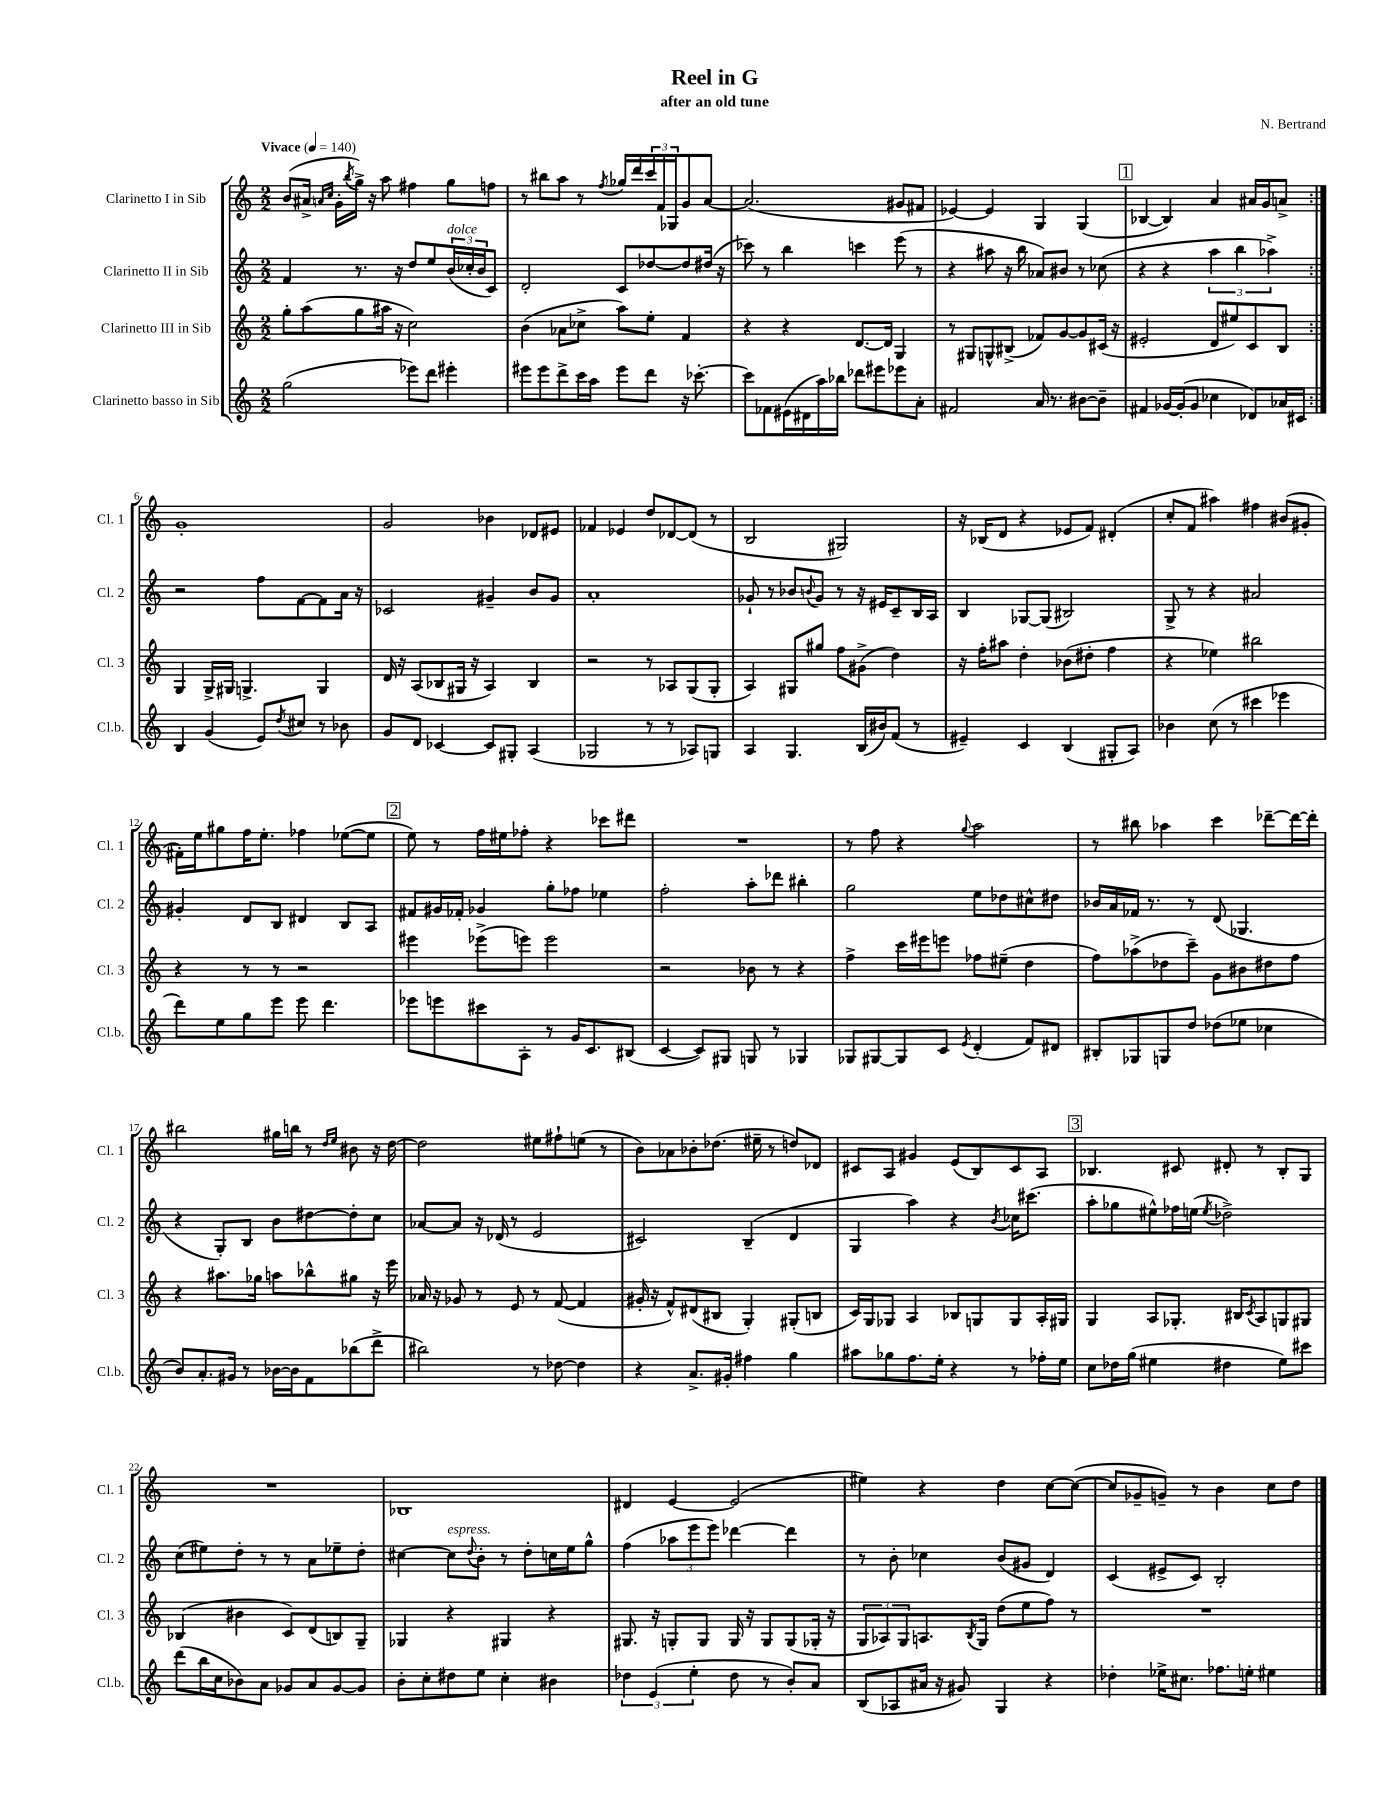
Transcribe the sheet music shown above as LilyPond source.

\header { title = "Reel in G" composer = "N. Bertrand" subtitle = "after an old tune" }
<<
\new StaffGroup <<
\new Staff = "s0" \with { instrumentName = "Clarinetto I in Sib" shortInstrumentName = "Cl. 1" } {
    \clef treble \key c \major \numericTimeSignature \time 2/2 \tempo "Vivace" 4 = 140
    \repeat volta 2 { b'8( ais'16-> \grace { a'16 c''16 } g'16-. \acciaccatura { b''8 } g''16->) r16 a''8 fis''4 g''8 f''8 |
    r8 bis''8 a''8 r8 \acciaccatura { f''8 } ges''16 d'''16 \tuplet 3/2 { c'''16 f'16 ges16 } g'8 a'8~ |
    a'2.( gis'8 fis'8 |
    ees'4~) ees'4 g4 g4( |
    \mark \markup { \box "1" } bes4~ bes4) a'4 ais'16 g'16 a'8-> | }
    g'1-. |
    g'2 bes'4 des'8 eis'8 |
    fes'4 ees'4 d''8 des'8~ des'8( r8 |
    b2 gis2) |
    r16 bes16( d'8 r4 ees'8 f'8) dis'4-.( |
    c''8-. f'8 ais''4) fis''4 bis'8( gis'8-. |
    fis'16-.) e''16 gis''8 f''16 e''8.-. fes''4 ees''8~( ees''8 |
    \mark \markup { \box "2" } e''8) r8 f''16 eis''16 fes''8-. r4 ces'''8 dis'''8 |
    R1 |
    r8 f''8 r4 \appoggiatura { g''8 } a''2 |
    r8 bis''8 aes''4 c'''4 des'''8~-- des'''16~ des'''16-. |
    bis''2 gis''16 b''16 r8 \grace { d''16 e''16 } bis'8 r16 d''16~ |
    d''2 eis''8 fis''8-! e''8( r8 |
    b'8) aes'8 bes'8-. des''8.( eis''16-- r8 d''8) des'8 |
    cis'8 a8 gis'4 e'8( b8) cis'8 a8 |
    \mark \markup { \box "3" } bes4. cis'8 dis'8-. r8 bes8-. g8 |
    R1 |
    bes1 |
    dis'4 e'4~ e'2( |
    eis''4) r4 d''4 c''8~ c''8~( |
    c''8 ges'8-- g'8--) r8 b'4 c''8 d''8 \bar "|." |
}
\new Staff = "s1" \with { instrumentName = "Clarinetto II in Sib" shortInstrumentName = "Cl. 2" } {
    \clef treble \key c \major \numericTimeSignature \time 2/2
    \repeat volta 2 { f'4 r8. r16 d''8 e''8 \tuplet 3/2 { b'16^\markup { \italic "dolce" }( ces''16-. b'16 } c'8) |
    d'2-. c'8 des''8~ des''8 dis''16( r16 |
    ces'''8) r8 b''4 c'''4 e'''8( r8 |
    r4 ais''8 r16 b''16 aes'8) bis'8 r8 ces''8( |
    \mark \markup { \box "1" } r4 r4 \tuplet 3/2 { a''4 b''4 aes''4->) } | }
    r2 f''8 f'8~ f'8 a'16 r16 |
    ces'2 gis'4-- b'8 gis'8 |
    a'1-. |
    ges'8-! r8 bes'8 \appoggiatura { b'8 } ges'8 r8 r16 eis'16 c'8-- b16 a16 |
    b4 ges8~ ges8( bis2) |
    g8-> r8 r4 ais'2 |
    gis'4-. d'8 b8 dis'4 b8 a8 |
    \mark \markup { \box "2" } fis'8 gis'16 fes'16-. ges'4 g''8-. fes''8 ees''4 |
    f''2-. a''8-. des'''8 bis''4-. |
    g''2 e''8 des''8 cis''8-^ dis''8 |
    bes'16 a'16 fes'16 r8. r8 d'8( ges4. |
    r4 g8-.) b8 b'8 dis''8~ dis''8-. c''8 |
    aes'8~ aes'8 r16 des'16( r8 e'2 |
    cis'2) b4--( d'4 |
    g4 a''4) r4 \acciaccatura { b'8 } ces''16 cis'''8.( |
    \mark \markup { \box "3" } a''8-. ges''8 eis''8-^) fes''16 e''16( \acciaccatura { e''8 } des''2->) |
    c''8( eis''8) d''8-. r8 r8 a'8 ees''8-- d''8-. |
    cis''4~ cis''8^\markup { \italic "espress." } \appoggiatura { d''8 } b'8-. r8 d''8-. c''16 e''16 g''8-^ |
    f''4( \tuplet 3/2 { aes''8 e'''8 e'''8) } des'''4~ des'''4 |
    r8 b'8-. ces''4 b'8( gis'8 d'4) |
    c'4( eis'8-> c'8) b2-. \bar "|." |
}
\new Staff = "s2" \with { instrumentName = "Clarinetto III in Sib" shortInstrumentName = "Cl. 3" } {
    \clef treble \key c \major \numericTimeSignature \time 2/2
    \repeat volta 2 { g''8-. a''8( g''8 ais''16 r16 c''2) |
    b'4( aes'8 ces''8-> a''8) e''8-. f'4 |
    r4 r4 d'8.~ d'16 g4 |
    r8 gis8 g8-^ bis8->( fes'8) g'8~ g'8 cis'16( r16 |
    \mark \markup { \box "1" } eis'2-. d'8 eis''8) c'8 b8 | }
    g4 g16-> gis16 g4.-> g4 |
    d'16 r16 a8( bes8 gis16 r16 a4) bes4 |
    r2 r8 aes8 g8( g8-. |
    a4) gis8 gis''8 f''8 gis'8->( d''4) |
    r16 f''16-. ais''8 d''4-. bes'8( dis''8-. f''4 |
    r4 ees''4) bis''2 |
    r4 r8 r8 r2 |
    \mark \markup { \box "2" } eis'''4 ees'''8->( e'''8) e'''2 |
    r2 bes'8 r8 r4 |
    f''4-> c'''16 eis'''16 e'''8 fes''8 eis''8--( d''4 |
    f''8) aes''8->( des''8 c'''8--) g'8 bis'8 dis''8 f''8 |
    r4 ais''8. ges''16 a''8 bes''8-^ gis''8 r16 e'''16 |
    aes'16 r16 ges'8 r8 e'8 r8 f'8~( f'4 |
    gis'16-. r16 f'8-^) dis'8( bis8 g4-.) gis8-.( b8 |
    c'16) g16 ges8 a4 bes8 g8 g8 a16-. gis16 |
    \mark \markup { \box "3" } g4 a8 ges8.-. bis16 \acciaccatura { c'8 } a8 g8 gis8 |
    bes4( bis'4 c'8) d'8( b8) g8-- |
    ges4 r4 gis4 r4 |
    gis8. r16 g8-. g8 g16 r16 g8 g8( ges16-. r16 |
    \tuplet 3/2 { g8 aes8) g8 } a8. \acciaccatura { b8 } g16 d''8( e''8 f''8) r8 |
    R1 \bar "|." |
}
\new Staff = "s3" \with { instrumentName = "Clarinetto basso in Sib" shortInstrumentName = "Cl.b." } {
    \clef treble \key c \major \numericTimeSignature \time 2/2
    \repeat volta 2 { g''2( ees'''8) d'''8 eis'''4-. |
    eis'''8 eis'''8 d'''8-> c'''16 a''16 eis'''8 d'''8 r16 ces'''8.~-. |
    ces'''8 fes'8 eis'16( dis'16 a''16) bes''16 des'''8 eis'''8 ees'''8 a'8-. |
    fis'2 a'16 r8. bis'8~ bis'8-- |
    \mark \markup { \box "1" } fis'4 ges'16~ ges'16-.( ges'8 ces''4 des'8) aes'16 cis'16 | }
    b4 g'4( e'8) \acciaccatura { d''8 } cis''8 r8 bes'8 |
    g'8 d'8 ces'4~ ces'8 gis8-. a4( |
    ges2 r8 r8 aes8) g8 |
    a4 g4. b16( bis'16) f'8( r8 |
    eis'4--) c'4 b4( gis8-. a8) |
    bes'4 c''8( r8 cis'''4 ees'''4 |
    d'''8) e''8 g''8 e'''8 e'''8 d'''4. |
    \mark \markup { \box "2" } ees'''8 e'''8 cis'''8 a8-. r8 g'16 c'8. bis8( |
    c'4~ c'8) gis8 g8 r8 ges4 |
    ges8 gis8~ gis8 c'8 \acciaccatura { e'8 } d'4-.( f'8) dis'8 |
    bis8-. ges8 g8 d''8 des''8( ees''8 ces''4 |
    b'8) a'8.-. gis'16 r8 bes'16~ bes'16 f'8 bes''8( d'''8-> |
    bis''2) r8 des''8~ des''4 |
    r4 a'8.-> gis'16-. fis''4 g''4 |
    ais''8 ges''8 f''8. e''16-. r4 r8 fes''16-. e''16 |
    \mark \markup { \box "3" } c''8 des''16 g''16( eis''4 dis''4 eis''8) cis'''8 |
    d'''8( b''16 c''16 bes'8) a'8 ges'8 a'8 ges'8~ ges'8 |
    b'8-. c''8-. dis''8 e''8 c''4-. bis'4 |
    \tuplet 3/2 { des''4 e'4( e''4-. } des''8 r8 b'8-.) a'8 |
    b8( aes8 ais'16 r16 gis'8) g4 r4 |
    des''4-. ees''16-> cis''8. fes''8. e''16-. eis''4 \bar "|." |
}
>>
>>
